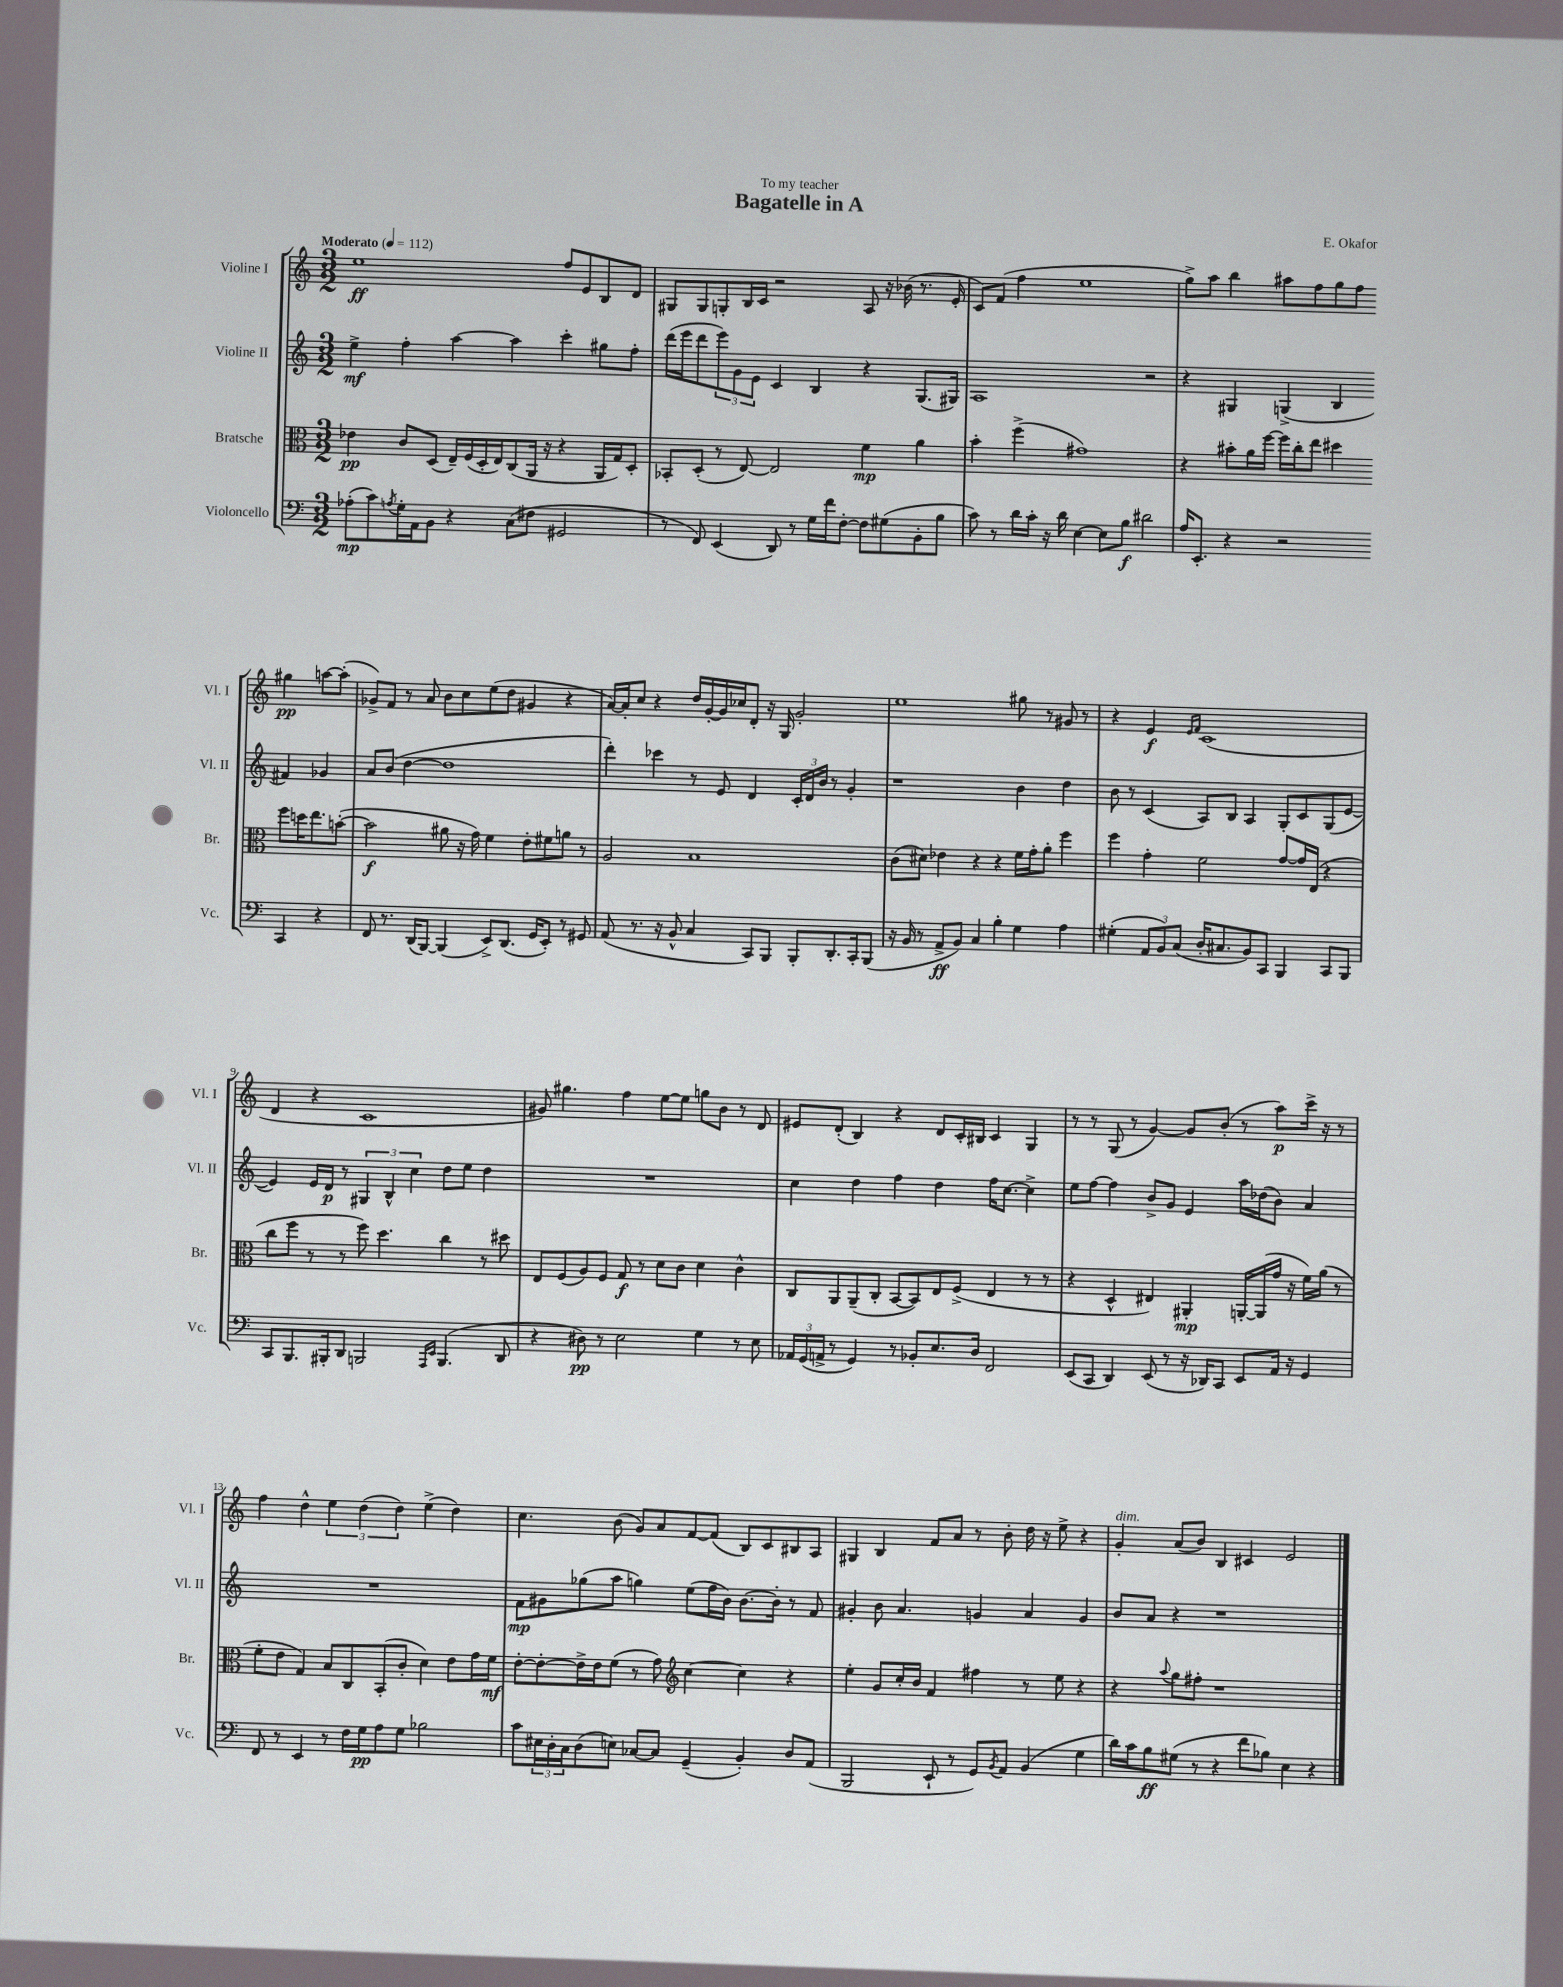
\header { title = "Bagatelle in A" composer = "E. Okafor" dedication = "To my teacher" }
<<
\new StaffGroup <<
\new Staff = "s0" \with { instrumentName = "Violine I" shortInstrumentName = "Vl. I" } {
    \clef treble \key c \major \numericTimeSignature \time 3/2 \tempo "Moderato" 4 = 112
    e''1\ff f''8 e'8 b8 d'8 |
    gis8 gis8 g8-. b16 c'16 r2 a8 r16 bes'16( r8. e'16-. |
    c'8) f'8( f''4 e''1 |
    g''8->) a''8 b''4 ais''8 f''8 g''8 f''8 gis''4\pp a''8~ a''8-.( |
    ges'8->) f'8 r8 a'8 b'8 c''8 e''8( d''8 gis'4 r4 |
    a'16~) a'16-. c''8 r4 d''16 g'16~-. g'16 ces''16 d'8-. r16 g16 g'2-. |
    e''1 gis''8 r8 gis'8 r8 |
    r4 e'4\f \grace { e'16 f'16 } c'1( |
    d'4 r4 c'1 |
    gis'8) gis''4. f''4 e''8~ e''8 g''8 b'8 r8 d'8 |
    eis'8 d'8-.( b4) r4 d'8 c'16-. bis16 c'4 g4 |
    r8 r8 g8( r8 g'4~) g'8 b'8-.( r8 a''8\p) c'''16-> r16 r8 |
    f''4 d''4-^ \tuplet 3/2 { e''4 d''4( d''4) } e''4->( d''4) |
    c''4. b'8( g'8) a'8 f'8~ f'8( b8) c'8 bis8 a8 |
    gis4 b4 f'8 a'8 r8 b'8-. d''16 r16 e''8-> r4 |
    g'4-.^\markup { \italic "dim." } a'8( b'8) b4 cis'4 e'2 \bar "|." |
}
\new Staff = "s1" \with { instrumentName = "Violine II" shortInstrumentName = "Vl. II" } {
    \clef treble \key c \major \numericTimeSignature \time 3/2
    e''4->\mf f''4-. a''4~ a''4 c'''4-. gis''8 f''8-. |
    d'''16( e'''16 d'''8 \tuplet 3/2 { e'''8) g'8 e'8 } c'4 b4 r4 g8.( gis16) |
    a1 r2 |
    r4 gis4 g4->( b4 fis'4) ges'4 |
    a'8 b'8( d''4~ d''1 |
    d'''4-.) ces'''4 r8 e'8 d'4 \tuplet 3/2 { c'16-. d'16 b'16 } r8 g'4-. |
    r1 b'4 d''4 |
    b'8 r8 c'4( a8) b8 a4 g8-. c'8 g8( e'8~ |
    e'4) e'16 d'16\p r8 \tuplet 3/2 { gis4 b4-^ c''4 } d''8 e''8 d''4 |
    R1. |
    c''4 d''4 f''4 d''4 f''16 c''8.~ c''4-> |
    e''8 f''8~ f''4 b'8-> g'8 e'4 a''16 des''16( b'8) a'4 |
    R1. |
    f'8\mp gis'8 ges''8( a''8 g''4) e''8( f''16 b'16) b'8.~ b'16-. r8 f'8 |
    gis'4-. b'8 a'4. g'4 a'4 g'4 |
    b'8 a'8 r4 r1 \bar "|." |
}
\new Staff = "s2" \with { instrumentName = "Bratsche" shortInstrumentName = "Br." } {
    \clef alto \key c \major \numericTimeSignature \time 3/2
    ees'4\pp c'8 d8( e16--) f16( d16-. e16) c8( a,16 r16 r4 a,16 g16) d8-. |
    bes,8-. d8-.( r8 e8~) e2 f'4\mp a'4 |
    b'4-. f''4->( gis'1) |
    r4 bis'8-. a'16 f''16~ f''16 c''16-. e''8 dis''4 f''8 d''16 e''8. b'8~-.( |
    b'2\f ais'8 r16 g'16) f'4 e'8-. fis'8 a'8 r8 |
    a2 b1 |
    c'8( dis'8) ees'4 r4 r4 f'16 g'16-. a'8-. f''4 |
    f''4 g'4-. f'2 g'8~ g'16 e16( r4 |
    c''8 f''8 r8 r8 f''8) d''4. c''4 r8 dis''8 |
    e8 f8( a8) f8 g8\f r8 d'8 c'8 d'4 c'4-^ |
    c8 a,8 a,8--( c8-. b,8~ b,8) e8 f8->( e4 r8 r8 |
    r4 d4-^ eis4) ais,4-.\mp a,16~-. a,16( g'16 r16 f'16) a'16( r8 |
    f'8-. e'8 g4) b8 c8 b,8-.( c'8-. d'4) e'8 g'16 f'16\mf |
    e'8~-. e'8~-. e'16-> e'16 f'8( r8 g'8) \clef treble c''4~ c''4 r4 |
    e''4-. g'8 c''16-. b'16 f'4 fis''4 r8 e''8 r4 |
    r4 \appoggiatura { a''8 } g''8 fis''8-. r1 \bar "|." |
}
\new Staff = "s3" \with { instrumentName = "Violoncello" shortInstrumentName = "Vc." } {
    \clef bass \key c \major \numericTimeSignature \time 3/2
    aes8-.\mp( c'8) \acciaccatura { a8 } g16-. a,16 b,8 r4 c8( fis8 gis,2 |
    r8 f,8) e,4( d,8) r8 g16 f'16 f8~-. f8 gis8( b,8-. b8 |
    c'8) r8 d'16 c'16-. r16 d'16 e4~ e8 b8\f dis'2 |
    a16 e,8.-. r4 r2 c,4 r4 |
    f,8 r8. d,16( b,,8~) b,,4( e,8->) d,8.( g,16 e,8-.) r8 gis,8 |
    a,8( r8. r16 b,8-^ c4 c,8) b,,8 b,,8-. d,8.-. c,16-. b,,8( |
    r16 b,16 r8 a,8->\ff b,8) c4 b4-. g4 a4 |
    gis4-.( \tuplet 3/2 { a,8 b,8) c8( } d16-. cis8. b,8) c,8 b,,4 c,8 b,,8 |
    c,8 b,,8. bis,,16-. d,8 b,,2 \grace { a,,16 e,16 } b,,4.( d,8 |
    r4 dis8\pp) r8 e2 g4 r8 e8 |
    \tuplet 3/2 { aes,16 g,16( a,16-> } r8 g,4) r8 bes,8-. e8. d16 f,2 |
    e,8( c,8 d,4) e,8( r8 r16 des,16) c,8 e,8 a,16 r16 g,4 |
    f,8 r8 e,4 r8 f16 g16\pp a8 g8 bes2 |
    c'8 \tuplet 3/2 { eis16 d16-. c16 } d8( e8) ces8~ ces8 g,4--( b,4-.) d8 a,8( |
    b,,2 e,8-! r8 g,8) \acciaccatura { b,8 } a,8 b,4( g4 |
    d'16) c'16 b8\ff gis8( r8 r4 f'8 bes8) e4 r4 \bar "|." |
}
>>
>>
